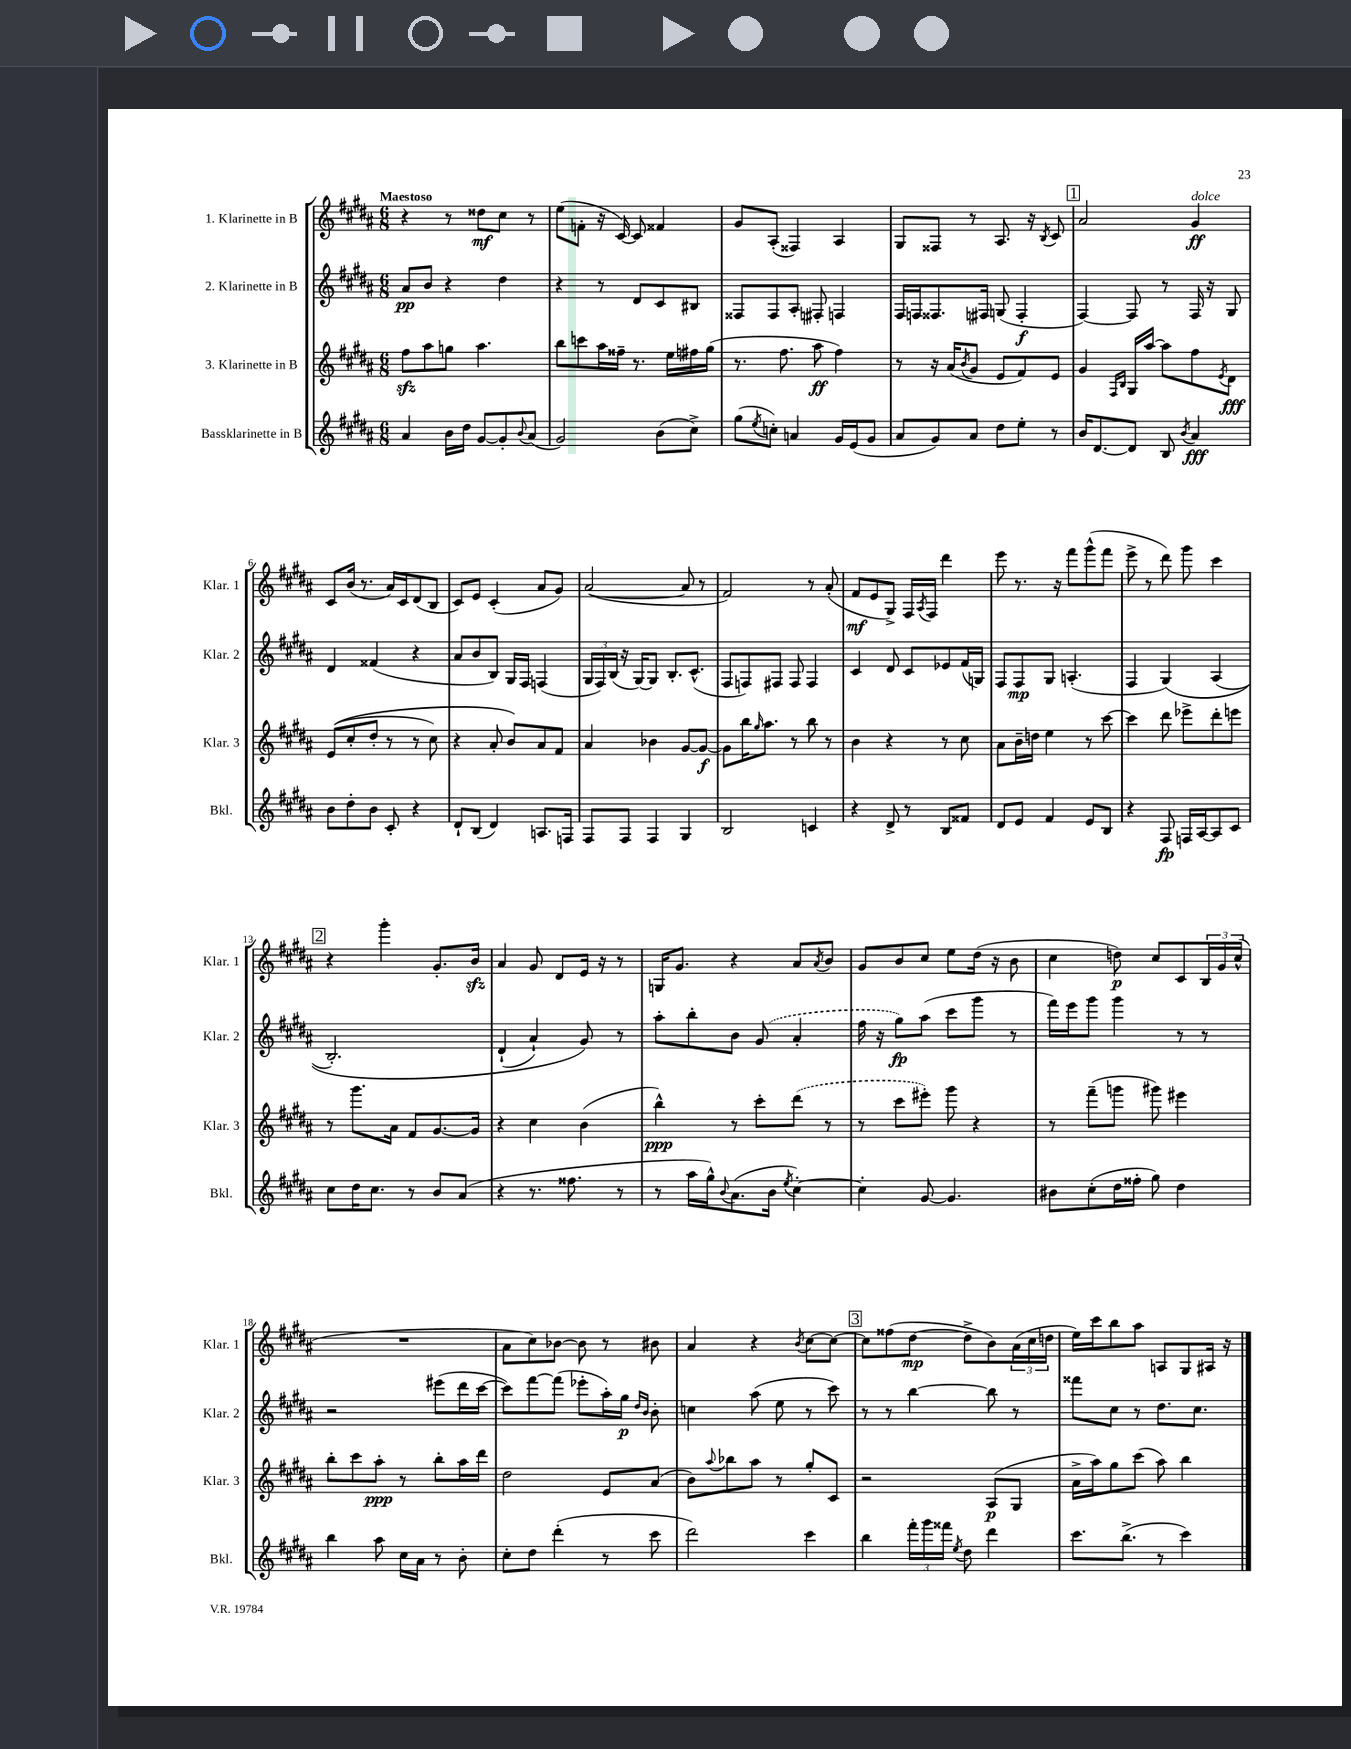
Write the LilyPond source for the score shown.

<<
\new StaffGroup <<
\new Staff = "s0" \with { instrumentName = "1. Klarinette in B" shortInstrumentName = "Klar. 1" } {
    \clef treble \key b \major \numericTimeSignature \time 6/8 \tempo "Maestoso"
    r4 r8 disis''8\mf cis''8 r8 |
    e''8( f'8-. r16 cis'16~) cis'8 fisis'4 |
    gis'8 ais8-.( fisis4) ais4 |
    gis8 fisis8 r8 ais8. r16 \acciaccatura { b8 } cis'8 |
    \mark \markup { \box "1" } ais'2 gis'4\ff^\markup { \italic "dolce" } |
    cis'8 b'16( r8. ais'16) cis'16 dis'8( b8 |
    cis'8) e'8 cis'4-.( ais'8 gis'8) |
    ais'2~( ais'8 r8 |
    fis'2) r8 ais'8-.( |
    fis'8\mf e'8 gis8->) fis16 \acciaccatura { ais8 } fis16 dis'''4 |
    e'''8 r8. r16 fis'''8 gis'''8-^( fis'''8 |
    e'''8-> r8 dis'''8) gis'''8 cis'''4 |
    \mark \markup { \box "2" } r4 gis'''4-. gis'8.-. b'16\sfz |
    ais'4 gis'8 dis'8 e'16 r16 r8 |
    g16 gis'8. r4 ais'8 \acciaccatura { ais'8 } b'8 |
    gis'8 b'8 cis''8 e''8 dis''16( r16 b'8 |
    cis''4 d''8\p) cis''8 cis'8 \tuplet 3/2 { b16 gis'16 cis''16-^( } |
    R2. |
    ais'8 cis''8) bes'8~ bes'8 r8 bis'8 |
    ais'4 r4 \acciaccatura { b'8 } cis''8~ cis''8~ |
    \mark \markup { \box "3" } cis''8 fisis''8( dis''8~\mp dis''8-> b'8) \tuplet 3/2 { ais'16( cis''16 d''16 } |
    e''16) cis'''16 b''8 ais''8 a8 gis8 ais16 r16 \bar "|." |
}
\new Staff = "s1" \with { instrumentName = "2. Klarinette in B" shortInstrumentName = "Klar. 2" } {
    \clef treble \key b \major \numericTimeSignature \time 6/8
    ais'8\pp b'8 r4 dis''4 |
    r4 r8 dis'8 cis'8 bis8 |
    fisis8 fisis8 ais8-. fis8-. f4 |
    fis16 f16 fisis8. fis16 g8( fis4-.\f |
    \mark \markup { \box "1" } fis4~) fis8 r8 fis16 r16 gis8 |
    dis'4 fisis'4( r4 |
    ais'8 b'8 b8) gis16 fis16 f4( |
    \tuplet 3/2 { gis16 fis16) b16( } r16 gis16~) gis8 b8.-. cis'8.-^( |
    fis8 f8) fis8 fis8 fis4 |
    cis'4 dis'8 cis'8 ees'8 fis'16( g16) |
    fis8 fis8\mp gis8 a4.-.( |
    fis4 gis4)\( ais4( |
    \mark \markup { \box "2" } b2.-.) |
    dis'4-!( ais'4-!) gis'8\) r8 |
    ais''8-. b''8-. b'8 \once \slurDashed gis'8( ais'4-. |
    fis''16 r16 gis''8\fp) ais''8( cis'''8 gis'''8 r8 |
    fis'''16) e'''16 gis'''8 gis'''4 r8 r8 |
    r2 eis'''8( dis'''16 cis'''16~ |
    cis'''8) fis'''8~ fis'''8( ees'''8-. ais''16-.) gis''16\p \grace { dis''16 b'16 } b'8-. |
    c''4 ais''8( e''8 r8 cis'''8) |
    \mark \markup { \box "3" } r8 r8 b''4~ b''8 r8 |
    fisis'''8 cis''8 r8 dis''8. cis''8. \bar "|." |
}
\new Staff = "s2" \with { instrumentName = "3. Klarinette in B" shortInstrumentName = "Klar. 3" } {
    \clef treble \key b \major \numericTimeSignature \time 6/8
    fis''8\sfz ais''8 g''8 ais''4. |
    b''8 c'''8 ais''16 fisis''16-- r8. e''16 fis''16 gis''16( |
    r8. fis''8. ais''8\ff fis''4) |
    r8 r16 ais'16( \acciaccatura { b'8 } gis'8 e'8 fis'8) e'8 |
    \mark \markup { \box "1" } gis'4 \grace { fis16 b16 } gis16 ais''16~ ais''8 fis''8 \acciaccatura { e'8 } dis'8\fff |
    e'8(\( cis''8-. dis''8-. r8 r8 cis''8) |
    r4 ais'8-. b'8\) ais'8 fis'8 |
    ais'4 bes'4 gis'8~ gis'8~\f |
    gis'8 b''16 \grace { gis''16 } ais''8. r8 b''8 r8 |
    b'4 r4 r8 cis''8 |
    ais'8 b'16-- d''16 e''4 r8 cis'''8~ |
    cis'''4 dis'''8 ees'''8-> dis'''8-. e'''8 |
    \mark \markup { \box "2" } r8 gis'''8. ais'16 fis'8 gis'8.~ gis'16 |
    r4 cis''4 b'4( |
    b''4-^\ppp) r8 cis'''8-. \once \slurDashed dis'''8( r8 |
    r8 cis'''8 eis'''8-.) gis'''8 r4 |
    r8 fis'''8--( g'''8 gis'''8) eis'''4 |
    b''8-. cis'''8 ais''8-.\ppp r8 b''8-. ais''16 dis'''16 |
    dis''2 e'8 ais'8( |
    b'8) \appoggiatura { ais''8 } bes''8 ais''8 r8 gis''8-. cis'8 |
    \mark \markup { \box "3" } r2 ais8\p( gis8 |
    ais'16-> ais''16) gis''8 cis'''8( ais''8) b''4 \bar "|." |
}
\new Staff = "s3" \with { instrumentName = "Bassklarinette in B" shortInstrumentName = "Bkl." } {
    \clef treble \key b \major \numericTimeSignature \time 6/8
    ais'4 b'16 dis''16 gis'8~ gis'8-. \appoggiatura { b'8 } ais'8( |
    gis'2) b'8( cis''8->) |
    gis''8( \acciaccatura { e''8 } c''8-.) a'4 gis'16 e'16( gis'8 |
    ais'8 gis'8) ais'8 dis''8 e''8-. r8 |
    \mark \markup { \box "1" } b'16 dis'8.~ dis'8 b8 \acciaccatura { b'8 } ais'4\fff |
    b'8 dis''8-. b'8 cis'8-. r4 |
    dis'8-! b8( dis'4) a8. f16 |
    fis8 fis8 fis4 gis4 |
    b2 c'4 |
    r4 dis'8-> r8 b8 fisis'8 |
    dis'8 e'8 fis'4 e'8 b8 |
    r4 fis8\fp f16 ais16~ ais8 cis'8 |
    \mark \markup { \box "2" } cis''8 dis''16 cis''8. r8 b'8 ais'8( |
    r4 r8. fisis''8. r8 |
    r8 ais''16 gis''16-^) \appoggiatura { b'8 } ais'8.( b'16 \acciaccatura { e''8 } cis''4~-.) |
    cis''4-. gis'8~ gis'4. |
    bis'8 cis''8-.( dis''16 fisis''16-. gis''8) dis''4 |
    b''4 ais''8 cis''16 ais'16 r8 b'8-. |
    cis''8-. dis''8 dis'''4-.( r8 cis'''8 |
    dis'''2) cis'''4 |
    \mark \markup { \box "3" } b''4 \tuplet 3/2 { fis'''16-. gis'''16 fisis'''16 } \acciaccatura { e''8 } dis''8 dis'''4 |
    cis'''8. b''8.->( r8 cis'''4) \bar "|." |
}
>>
>>
